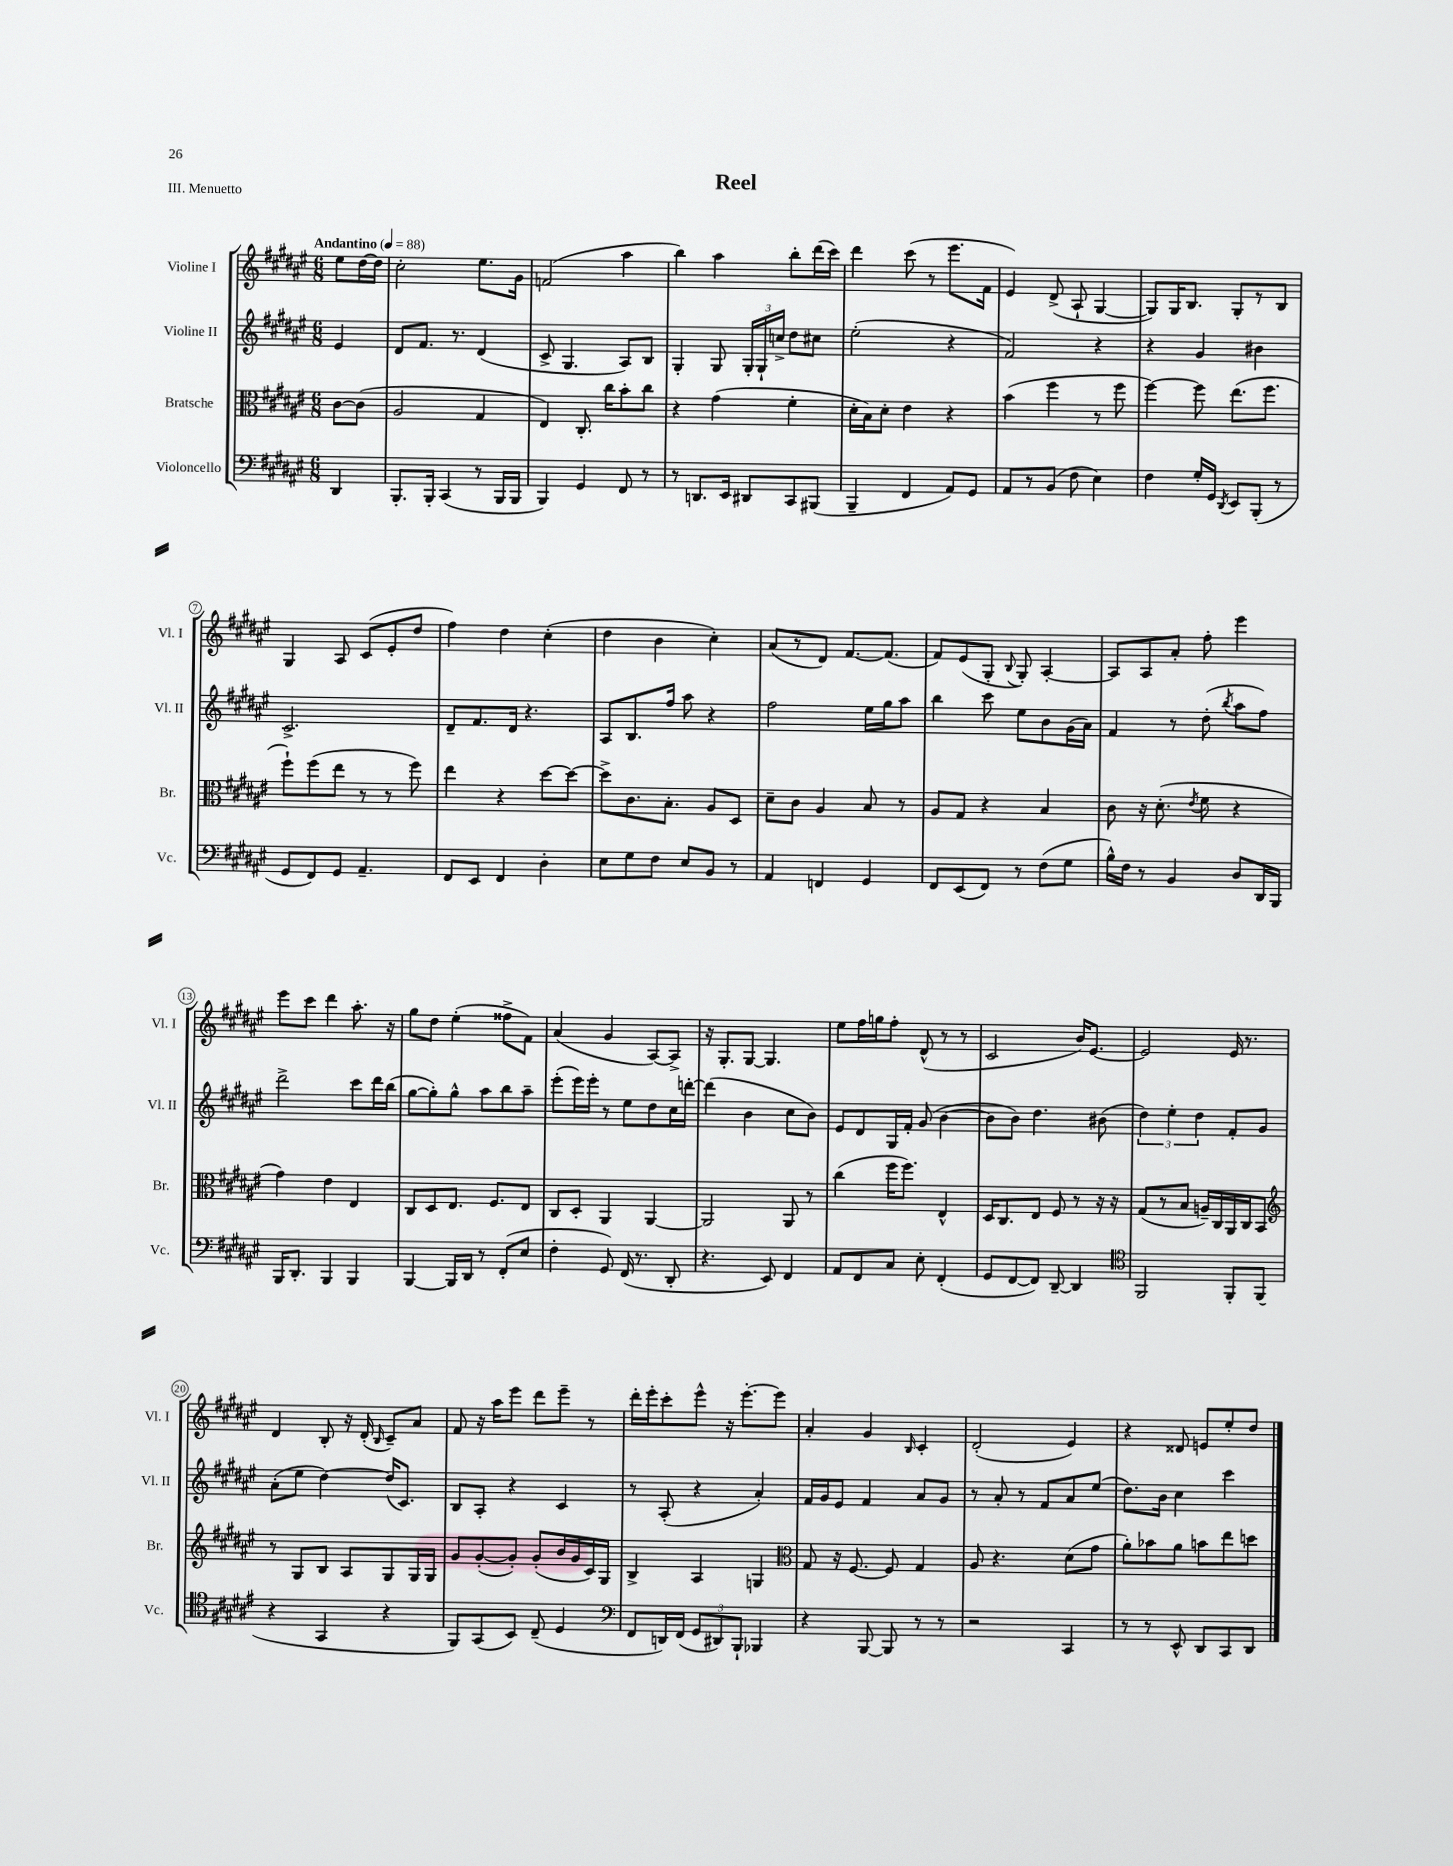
\header { title = "Reel" piece = "III. Menuetto" }
<<
\new StaffGroup <<
\new Staff = "s0" \with { instrumentName = "Violine I" shortInstrumentName = "Vl. I" } {
    \clef treble \key fis \major \numericTimeSignature \time 6/8 \partial 4 \tempo "Andantino" 4 = 88
    \autoBeamOff eis''8[ dis''16~ dis''16] |
    cis''2-. eis''8.[ gis'16] |
    f'2( ais''4 |
    b''4) ais''4 b''8[-. dis'''16( cis'''16]) |
    dis'''4 cis'''8( r8 eis'''8.[ fis'16] |
    eis'4) dis'8->( ais8-! gis4~ |
    gis8[) gis16 b8.] gis8[-. r8 b8] |
    gis4 ais8 cis'8[( eis'8-. dis''8] |
    fis''4) dis''4 cis''4-.( |
    dis''4 b'4 cis''4-.) |
    ais'8[( r8 dis'8]) fis'8.[~ fis'8.]( |
    fis'8[) eis'8( gis8]-. \appoggiatura { b8 } gis8-.) ais4~-. |
    ais8[ ais8 ais'8]-. fis''8-. eis'''4 |
    eis'''8[ cis'''8] dis'''4 ais''8.-. r16 |
    gis''8[ dis''8] eis''4-.( fisis''8[-> fis'8]) |
    ais'4( gis'4 ais8[~) ais8]-> |
    r16 gis8.[-. gis8]~ gis4. |
    eis''8[ fis''16 g''16 fis''8]-. dis'8-^( r8 r8 |
    cis'2 b'16[) eis'8.]~ |
    eis'2 eis'16 r8. |
    dis'4 b8-. r16 dis'16-.( \grace { b16 } cis'8[--) ais'8] |
    fis'8 r16 ais''16[ eis'''8] dis'''8[ eis'''8]-- r8 |
    dis'''16[-. eis'''16-. cis'''8-. eis'''8]-^ r16 eis'''8.[~-. eis'''8] |
    ais'4-. gis'4 \grace { b16 } cis'4-. |
    dis'2-.( eis'4) |
    r4 disis'8 e'8[ eis''8-. dis''8] \bar "|." |
}
\new Staff = "s1" \with { instrumentName = "Violine II" shortInstrumentName = "Vl. II" } {
    \clef treble \key fis \major \numericTimeSignature \time 6/8 \partial 4
    \autoBeamOff eis'4 |
    dis'8[ fis'8.] r8. dis'4( |
    cis'8-> gis4. ais8[) b8] |
    gis4-. gis8 \tuplet 3/2 { gis16[-. gis16-! c''16]-> } dis''8[ cis''8] |
    eis''2-.( r4 |
    fis'2) r4 |
    r4 gis'4 bis'4 |
    cis'2.-> |
    dis'8[-- fis'8. dis'16] r4. |
    ais8[ b8. fis''16] ais''8 r4 |
    fis''2 eis''16[ gis''16 ais''8] |
    b''4 cis'''8 eis''8[ b'8 gis'16( ais'16]) |
    fis'4 r8 dis''8-.( \acciaccatura { b''8 } ais''8[ fis''8]) |
    dis'''2-> cis'''8[ dis'''16 b''16]( |
    gis''8[~ gis''8-.) gis''8]-^ ais''8[ b''8 ais''8]-- |
    eis'''8[-.( eis'''16) eis'''16]-. r8 eis''8[ dis''8 cis''16 d'''16]~-. |
    d'''4( b'4 cis''8[ b'8]) |
    eis'8[ dis'8 gis16 fis'16]-. gis'8( b'4~ |
    b'8[ b'8]) dis''4. bis'8( |
    \tuplet 3/2 { dis''4) eis''4-. dis''4 } fis'8[-. gis'8] |
    ais'8[-.( eis''8] dis''4~) dis''16[( cis'8.]) |
    b8[ ais8]-. r4 cis'4 |
    r8 ais8-.( r4 ais'4-.) |
    fis'16[ gis'16 eis'8] fis'4 ais'8[ gis'8] |
    r8 ais'8-. r8 fis'8[ ais'8 eis''8]( |
    dis''8.[) b'16] cis''4 cis'''4 \bar "|." |
}
\new Staff = "s2" \with { instrumentName = "Bratsche" shortInstrumentName = "Br." } {
    \clef alto \key fis \major \numericTimeSignature \time 6/8 \partial 4
    \autoBeamOff cis'8[~ cis'8]( |
    ais2 gis4 |
    eis4) cis8.-. cis''16[ b'8-. cis''8] |
    r4 gis'4( fis'4-. |
    dis'16[-. b16) dis'8]-. eis'4 r4 |
    b'4( fis''4 r8 fis''8 |
    fis''4~) fis''8 eis''8.[( fis''8.] |
    fis''8[-!) fis''8( eis''8] r8 r8 fis''8) |
    eis''4 r4 dis''8[~ dis''8]~ |
    dis''8[-> cis'8. b8.]-. ais8[ dis8] |
    dis'8[-- cis'8] ais4 b8 r8 |
    ais8[ gis8] r4 b4 |
    cis'8 r16 dis'8.-.( \acciaccatura { eis'8 } fis'8 r4 |
    gis'4) eis'4 eis4 |
    cis8[ dis8 eis8.] fis8.[ eis8] |
    cis8[ dis8]-. ais,4 ais,4~ |
    ais,2 ais,8 r8 |
    cis''4( fis''16[ fis''8.]) eis4-^ |
    dis16[ cis8. eis8] fis8 r8 r16 r16 |
    gis8[( r8 b8] a16[--) cis16 ais,16 cis16 b,8] |
    \clef treble r8 gis8[ b8] ais8[ gis8 gis16 gis16] |
    gis'8[ gis'8~-.( gis'8]-.) gis'8[-.( b'16 gis'16 cis'16) gis16] |
    b4-> ais4 g4 |
    \clef alto gis8 r16 fis8.~ fis8 gis4 |
    ais8 r4. dis'8[( gis'8] |
    ais'8[-.) bes'8 ais'8] b'8[ eis''8 d''8] \bar "|." |
}
\new Staff = "s3" \with { instrumentName = "Violoncello" shortInstrumentName = "Vc." } {
    \clef bass \key fis \major \numericTimeSignature \time 6/8 \partial 4
    \autoBeamOff dis,4 |
    b,,8.[-. b,,16]-. cis,4( r8 b,,16[ b,,16] |
    b,,4) gis,4 fis,8 r8 |
    r8 d,8.[ eis,16] dis,8[ cis,8 bis,,8]( |
    b,,4-- fis,4 ais,8[) gis,8] |
    ais,8[ r8 b,8]( fis8 eis4) |
    fis4 gis16[-. gis,16] \acciaccatura { dis,8 } eis,8[ b,,8]-.( r8 |
    gis,8[ fis,8) gis,8] ais,4.-- |
    fis,8[ eis,8] fis,4 dis4-. |
    eis8[ gis8 fis8] eis8[ b,8] r8 |
    ais,4 f,4 gis,4 |
    fis,8[ eis,8( fis,8]) r8 fis8[( gis8] |
    b16[-^) fis16] r8 b,4 dis8[ dis,16 b,,16] |
    b,,16[ dis,8.]-. b,,4 b,,4 |
    b,,4~ b,,16[ dis,16] r8 fis,8[-.( eis8] |
    fis4-. gis,8) fis,16( r8. dis,8-. |
    r4. eis,8) fis,4 |
    ais,8[ fis,8 cis8] eis8-. fis,4-.( |
    gis,8[ fis,8~ fis,8]) dis,8~-- dis,4 |
    \clef tenor fis,2 fis,8[-. fis,8]( |
    r4 gis,4 r4 |
    fis,8[) gis,8( b,8]) cis8--( dis4 |
    \clef bass fis,8[ d,16) fis,16]( \tuplet 3/2 { gis,8[ dis,8) b,,8]-! } bes,,4 |
    r4 b,,8~ b,,8 r8 r8 |
    r2 cis,4 |
    r8 r8 eis,8-^ dis,8[ cis,8 dis,8] \bar "|." |
}
>>
>>
\layout { \context { \Score \override BarNumber.stencil = #(make-stencil-circler 0.1 0.3 ly:text-interface::print) } }
